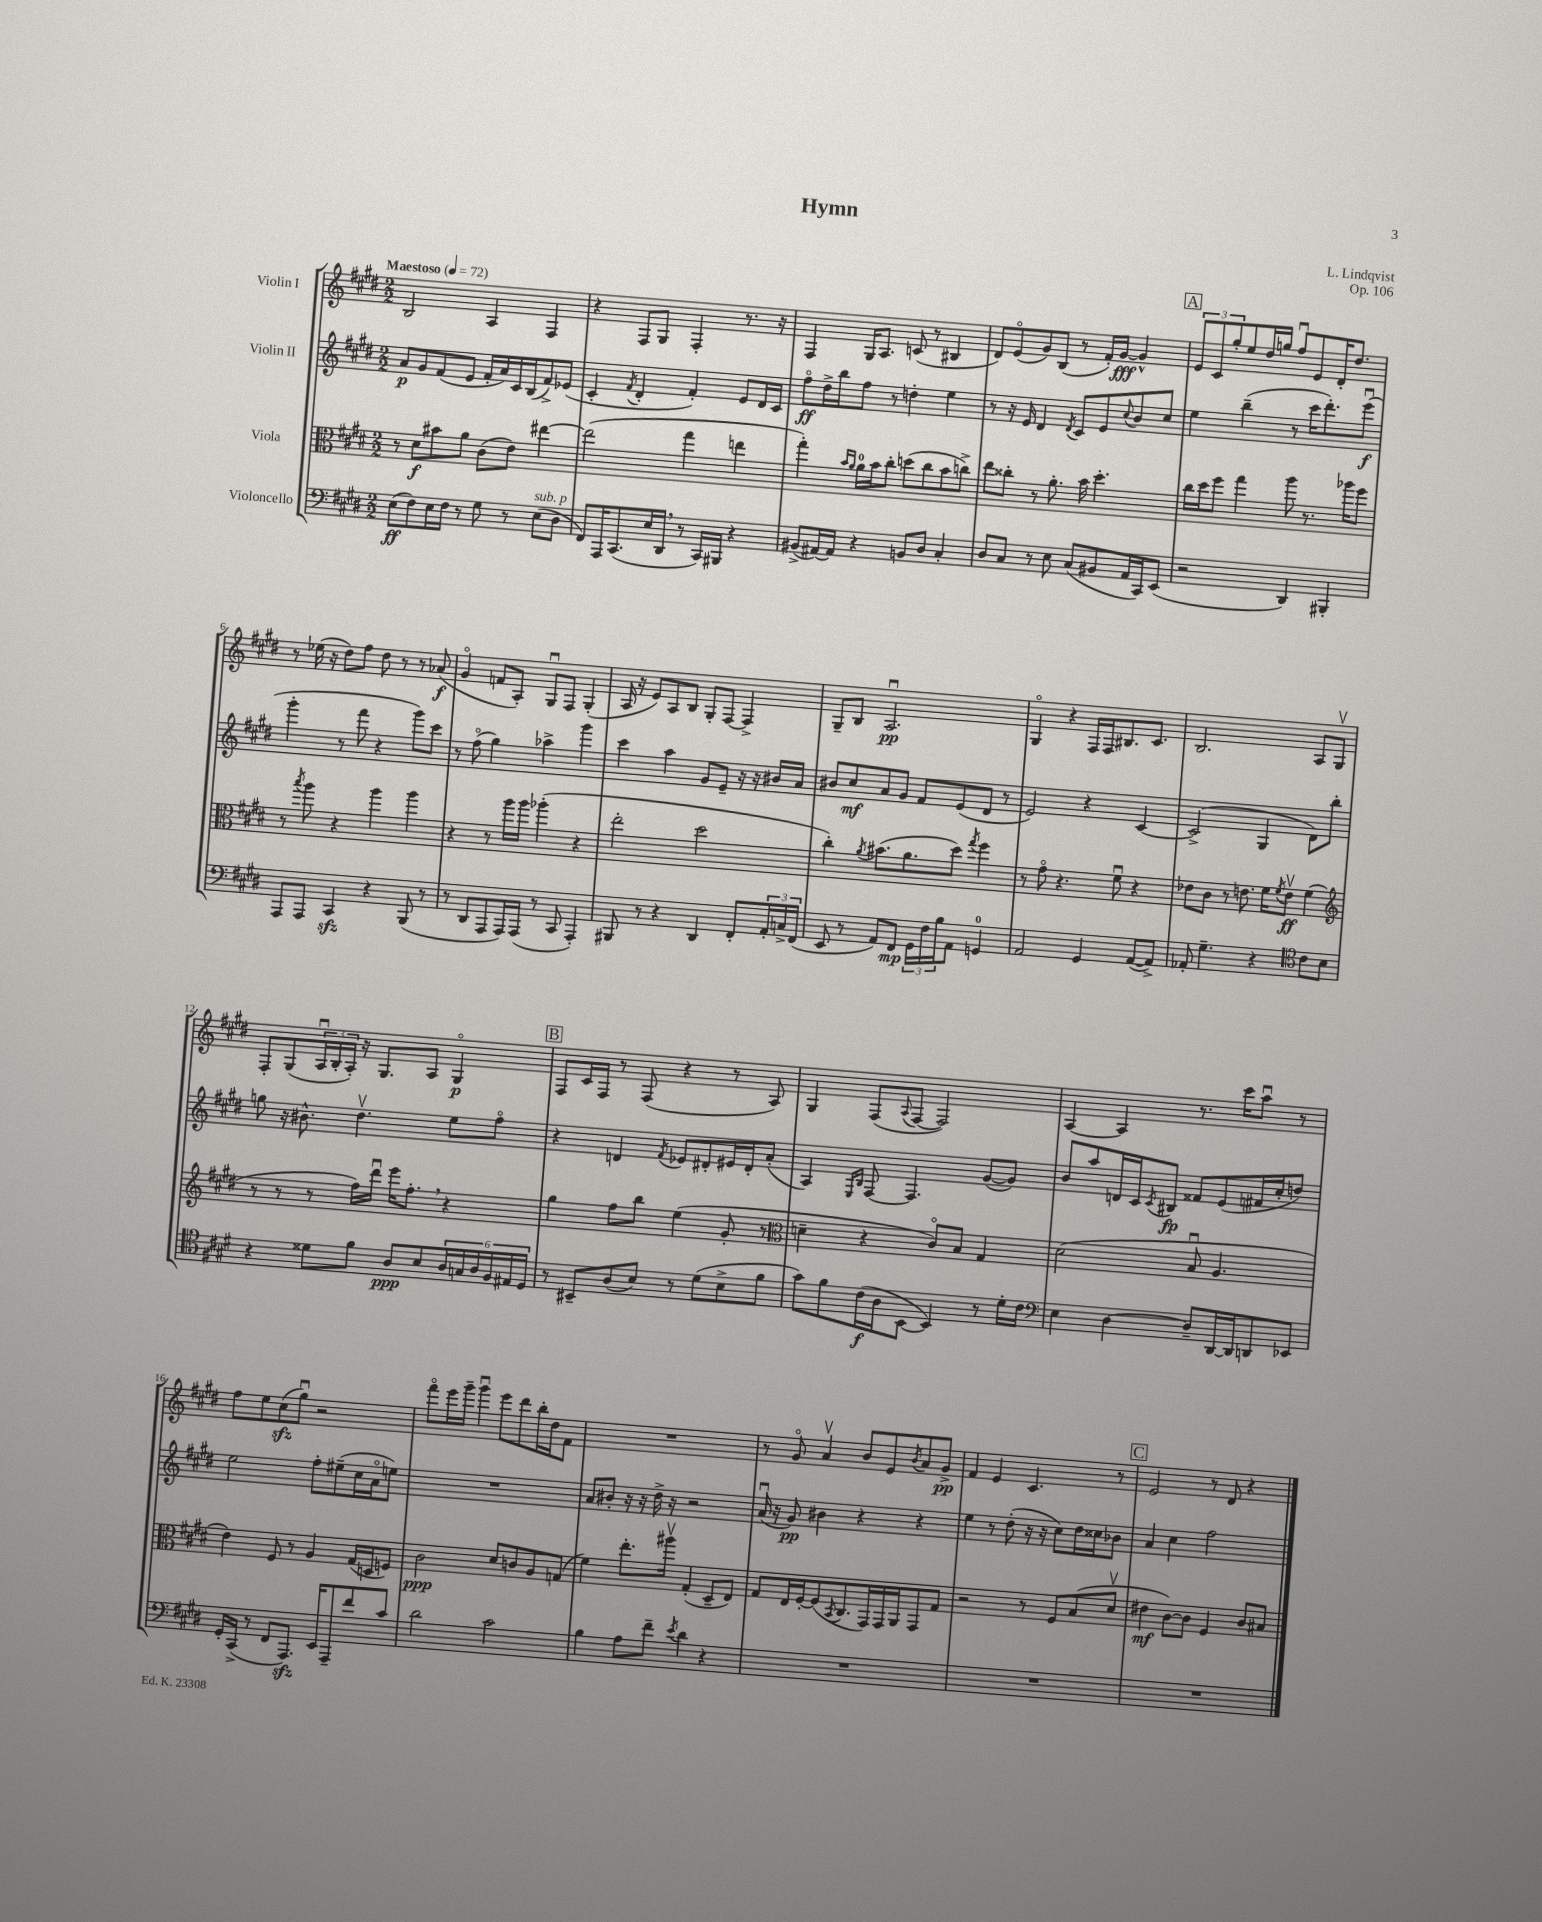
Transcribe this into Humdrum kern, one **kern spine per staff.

**kern	**dynam	**kern	**dynam	**kern	**dynam	**kern	**dynam
*part4	*part4	*part3	*part3	*part2	*part2	*part1	*part1
*staff4	*staff4	*staff3	*staff3	*staff2	*staff2	*staff1	*staff1
*I"Violoncello	*	*I"Viola	*	*I"Violin II	*	*I"Violin I	*
*clefF4	*	*clefC3	*	*clefG2	*	*clefG2	*
*k[f#c#g#d#]	*	*k[f#c#g#d#]	*	*k[f#c#g#d#]	*	*k[f#c#g#d#]	*
*M2/2	*	*M2/2	*	*M2/2	*	*M2/2	*
*MM72	*	*MM72	*	*MM72	*	*MM72	*
=1	=1	=1	=1	=1	=1	=1	=1
!	!	!	!	!	!	!LO:TX:a:B:t=Maestoso	!
(8E\L	ff	8r	.	8a/L	p	2B/	.
8F#\)	.	8d#\L	f	8g#/	.	.	.
16E\L	.	8b#X\	.	(8f#/	.	.	.
16F#\JJ	.	.	.	.	.	.	.
8r	.	8a\J	.	8e/J	.	.	.
8G#\	.	(8c#\L	.	16f#'/LL	.	4A/	.
.	.	.	.	16a/)	.	.	.
8r	.	8e\J)	.	16c#/	.	.	.
.	.	.	.	(16B/J	.	.	.
!LO:TX:a:i:t=sub. p	!	!	!	!	!	!	!
(8E\L	.	[4ee#X\	.	8f#^/)	.	4F#/	.
8D#\J	.	.	.	(8e-X/J	.	.	.
=2	=2	=2	=2	=2	=2	=2	=2
8FF#/L)	.	(2ee#\]	.	4c#'/	.	4r	.
16AAA/K	.	.	.	.	.	.	.
(8.CC#/	.	.	.	.	.	.	.
.	.	.	.	8qf#/	.	.	.
.	.	.	.	4d#'/	.	8F#/L	.
16E/L	.	.	.	.	.	8G#/J	.
16DD#,/JJ	.	.	.	.	.	.	.
8r	.	4gg#\	.	4f#'/)	.	4F#'/	.
16CC#/LL)	.	.	.	.	.	.	.
16BBB#X/JJ	.	.	.	.	.	.	.
4r	.	4een\	.	8e/L	.	8.r	.
.	.	.	.	16d#/L	.	.	.
.	.	.	.	16c#/JJ	.	16r	.
=3	=3	=3	=3	=3	=3	=3	=3
(8BB#X^/L	.	4gg#'\)	.	8ff#\L	ff	4F#/	.
[16AA#X/L)	.	.	.	16dd#^\L	.	.	.
16AA#/JJ]	.	.	.	16bb\J	.	.	.
.	.	16qqb/LL	.	.	.	.	.
.	.	16qqa/JJ	.	.	.	.	.
4r	.	16a\LL	.	8ff#\J	.	16G#/KL	.
.	.	16b\J	.	.	.	8.A/J	.
.	.	8cc#'\J	.	8r	.	.	.
8BBn/L	.	(8ddn\L	.	4ddn'\	.	(8cn/	.
8D#/J	.	8cc#\	.	.	.	8r	.
4C#'/	.	8b\	.	4ee\	.	4B#X/	.
.	.	8ccn^\J)	.	.	.	.	.
=4	=4	=4	=4	=4	=4	=4	=4
8D#/L	.	8ee\L	.	8r	.	8d#/L)	.
8C#/J	.	8cc##X'\J	.	16r	.	(8e/	.
.	.	.	.	16e/	.	.	.
8r	.	8r	.	4d#/	.	8g#/)	.
8E\	.	8.a'\	.	.	.	(8B/J	.
.	.	.	.	8qd#/	.	.	.
(8C#/L	.	.	.	8c#/L	.	8r	.
.	.	16b\	.	.	.	.	.
8BB#X/	.	4.dd#'\	.	8e/	.	16f#'/LL)	.
.	.	.	.	.	.	[16g#/JJ	fff
.	.	.	.	8qqcc#/	.	.	.
16AA/L	.	.	.	8b/	.	4g#^^/]	.
16CC#/J)	.	.	.	.	.	.	.
(8EE/J	.	.	.	8cc#/J	.	.	.
!!LO:REH:place=s1:t=A
=5	=5	=5	=5	=5	=5	=5	=5
2r	.	16cc#\LL	.	4ee\	.	12e/L	.
.	.	16dd#\J	.	.	.	.	.
.	.	.	.	.	.	12c#/	.
.	.	8ff#\J	.	.	.	.	.
.	.	.	.	.	.	12gg#'/	.
.	.	4gg#\	.	(4bb~\	.	8ee/	.
.	.	.	.	.	.	16dd#/L	.
.	.	.	.	.	.	16ggn/JJ	.
4DD#/)	.	8aa\	.	8r	.	8ff#u/L	.
.	.	8.r	.	16ccc#\KL	.	8e/	.
.	.	.	.	8.ddd#'\)	.	.	.
4BBB#X'/	.	.	.	.	.	16d#'/K	.
.	.	16aa-X\KL	.	.	.	8.dd#/J	.
.	.	8ff#\J	.	(8eeeu\J	f	.	.
!!LO:LB:g=z
=6	=6	=6	=6	=6	=6	=6	=6
8AAA/L	.	8r	.	4ggg#'\	.	8r	.
.	.	8qbb/	.	.	.	.	.
8AAA/J	.	8aa\	.	.	.	(16ee-X\	.
.	.	.	.	.	.	16r	.
4CC#zz/	.	4r	.	8r	.	8dd#\L)	.
.	.	.	.	8fff#\	.	8ff#\J	.
4r	.	4aa\	.	4r	.	8dd#\	.
.	.	.	.	.	.	8r	.
(8BBB/	.	4aa\	.	8ggg#\L)	.	8r	.
8r	.	.	.	8ccc#\J	.	(8a-X/	f
=7	=7	=7	=7	=7	=7	=7	=7
8r	.	4r	.	8r	.	4g#/	.
8DD#/L	.	.	.	(8ff#\	.	.	.
8AAA/	.	8r	.	4gg#\)	.	8fn/L	.
16AAA/L)	.	16aa\LL	.	.	.	8A'/J)	.
(16AAA/JJ	.	16aa\JJ	.	.	.	.	.
8r	.	(4aa-X'\	.	4aa-X^\	.	8G#u/L	.
8CC#/	.	.	.	.	.	8F#/J	.
4AAA'/)	.	4r	.	4ggg#\	.	(4G#'/	.
=8	=8	=8	=8	=8	=8	=8	=8
8BBB#X/	.	2ee'\	.	4ccc#\	.	16A/	.
.	.	.	.	.	.	16r	.
8r	.	.	.	.	.	8e/L)	.
4r	.	.	.	4aa\	.	8A/	.
.	.	.	.	.	.	8B/J	.
4DD#/	.	2dd#\	.	8g#/L	.	8G#'/L	.
.	.	.	.	8e~/J	.	[8F#/J	.
8FF#'/L	.	.	.	16r	.	4F#^/]	.
.	.	.	.	16r	.	.	.
24AA'/L	.	.	.	16b#X/LL	.	.	.
24Cn^/	.	.	.	.	.	.	.
.	.	.	.	16a/JJ	.	.	.
(24FF#/JJ	.	.	.	.	.	.	.
=9	=9	=9	=9	=9	=9	=9	=9
8EE/	.	4cc#'\)	.	8b#X/L	.	8G#~/L	.
8r	.	.	.	8cc#/	mf	8B/J	.
.	.	8qa/	.	.	.	.	.
8AA/L)	.	(8.b#X\L	.	8a/	.	2.Au/	pp
8FF#/J	mp	.	.	8g#/J	.	.	.
.	.	8.a\	.	.	.	.	.
24GG#\LL	.	.	.	8f#/L	.	.	.
24F#\	.	.	.	.	.	.	.
24B\J	.	.	.	.	.	.	.
8AA\J	.	8dd#\J)	.	(8e/	.	.	.
.	.	8qgg#/	.	.	.	.	.
4GGn/	.	4ff#\	.	8d#/J	.	.	.
.	.	.	.	8r	.	.	.
=10	=10	=10	=10	=10	=10	=10	=10
2AA/	.	8r	.	2e/)	.	4G#/	.
.	.	8g#\	.	.	.	.	.
.	.	4.r	.	.	.	4r	.
4GG#/	.	.	.	4r	.	16F#/LL	.
.	.	.	.	.	.	16F#/J	.
.	.	8f#u\	.	.	.	8.B#X/	.
([8AA/L	.	4r	.	[4c#/	.	.	.
.	.	.	.	.	.	8.c#/J	.
8AA^/J])	.	.	.	.	.	.	.
=11	=11	=11	=11	=11	=11	=11	=11
8AA-X'/	.	8e-X\L	.	(2c#^/]	.	2.B/	.
4.G#~\	.	8c#\J	.	.	.	.	.
.	.	8r	.	.	.	.	.
.	.	8.en\	.	.	.	.	.
4r	.	.	.	4G#/	.	.	.
.	.	16f#\KL	.	.	.	.	.
.	.	8qf#/	.	.	.	.	.
.	.	8ev\J	ff	.	.	.	.
*clefC4	*	*	*	*	*	*	*
8c#\L	.	(4f#\	.	8d#\L)	.	8A/L	.
8B\J	.	.	.	8bb'\J	.	8G#v/J	.
!!LO:LB:g=z
=12	=12	=12	=12	=12	=12	=12	=12
*	*	*clefG2	*	*	*	*	*
4r	.	8r	.	8ggn\	.	8F#'/L	.
.	.	8r	.	16r	.	(8G#/	.
.	.	.	.	8.b#X^^\	.	.	.
8d##X\L	.	8r	.	.	.	24Au/L	.
.	.	.	.	.	.	24B'/	.
.	.	.	.	.	.	24A'/JJ)	.
8f#\J	.	16ff#\LL)	.	4.dd#v\	.	16r	.
.	.	16ddd#u\JJ	.	.	.	8.G#/L	.
8A/L	ppp	16eee\KL	.	.	.	.	.
.	.	8.ff#',\J	.	.	.	.	.
8B/	.	.	.	.	.	8A/J	.
24A/L	.	4r	.	8ee\L	.	4G#/	p
24Gn/	.	.	.	.	.	.	.
24A/	.	.	.	.	.	.	.
24F#/	.	.	.	8ff#\J	.	.	.
24E#X/	.	.	.	.	.	.	.
24D#/JJ	.	.	.	.	.	.	.
!!LO:REH:place=s1:t=B
=13	=13	=13	=13	=13	=13	=13	=13
8r	.	4gg#\	.	4r	.	8F#/L	.
8BB#X~/L	.	.	.	.	.	16c#/L	.
.	.	.	.	.	.	16F#/JJ	.
(8A/	.	8ff#\L	.	4dn/	.	8r	.
8B/J)	.	8bb\J	.	.	.	(8F#/	.
.	.	.	.	8qf#/	.	.	.
8r	.	(4ee\	.	8e-X/L	.	4r	.
(8d#\L	.	.	.	8d#X'/	.	.	.
8B^\	.	8g#'/	.	16e#X/L	.	8r	.
.	.	.	.	16d#'/J	.	.	.
8f#\J	.	8r	.	(8a'/J	.	8A/)	.
=14	=14	=14	=14	=14	=14	=14	=14
*	*	*clefC3	*	*	*	*	*
8g#\L)	.	4dn~\	.	4A/)	.	4G#/	.
8f#\	.	.	.	.	.	.	.
.	.	.	.	16qqE/LL	.	.	.
.	.	.	.	16qqB/JJ	.	.	.
(16c#\L	f	4r	.	[8F#/	.	(8F#/L	.
16A\J	.	.	.	.	.	.	.
.	.	.	.	.	.	8qqA/	.
[8BB\J	.	.	.	4.F#/]	.	[8F#/J	.
4BB/])	.	8c#/L)	.	.	.	2F#/])	.
.	.	8B/J	.	.	.	.	.
8r	.	4G#/	.	([8g#/L	.	.	.
16d#'\LL	.	.	.	8g#/J])	.	.	.
16c#\JJ	.	.	.	.	.	.	.
=15	=15	=15	=15	=15	=15	=15	=15
*clefF4	*	*	*	*	*	*	*
4E\	.	(2d#\	.	8b/L	.	[4A/	.
.	.	.	.	8aa/	.	.	.
[4D#\	.	.	.	16dn/L	.	4A/]	.
.	.	.	.	16c#/J	.	.	.
.	.	.	.	8qc#/	.	.	.
.	.	.	.	8B#X/J	fp	.	.
8D#~/L]	.	8Bu/	.	8f##X/L	.	8.r	.
[16DD#/L	.	4.A/	.	(8e/	.	.	.
16DD#/J]	.	.	.	.	.	16ccc#\KL	.
8DDn/	.	.	.	16f#X/L	.	8aau\J	.
.	.	.	.	16cc#'/J	.	.	.
8EE-X/J	.	.	.	8ddn/J)	.	8r	.
!!LO:LB:g=z
=16	=16	=16	=16	=16	=16	=16	=16
16GG#'/LL	.	4e\)	.	2ee\	.	8ff#\L	.
(16CC#^/JJ	.	.	.	.	.	.	.
8r	.	.	.	.	.	8ee\	.
8FF#/L	.	8F#/	.	.	.	(8cc#zz\	.
8.AAAzz/J)	.	8r	.	.	.	8gg#u\J)	.
.	.	4A/	.	8ff#'\L	.	2r	.
16EE/KL	.	.	.	.	.	.	.
8AAA~/	.	.	.	(8ee#X~\	.	.	.
8f#/	.	(16G#/LL	.	16cc#\L	.	.	.
.	.	16Dn/J	.	16a\J	.	.	.
8c#/J	.	8Fn/J)	.	8een\J)	.	.	.
=17	=17	=17	=17	=17	=17	=17	=17
2d#\	.	2c#\	ppp	1r	.	8fff#\L	.
.	.	.	.	.	.	16eee\L	.
.	.	.	.	.	.	16ggg#~\JJ	.
.	.	.	.	.	.	4ggg#u\	.
2c#\	.	8d#/L	.	.	.	8eee\L	.
.	.	8cn/	.	.	.	8ddd#\	.
.	.	8A/	.	.	.	16bb'\L	.
.	.	.	.	.	.	16dd#\J	.
.	.	(8Gn/J	.	.	.	8f#\J	.
=18	=18	=18	=18	=18	=18	=18	=18
4B\	.	4f#\)	.	8a/L	.	1r	.
.	.	.	.	8b#X'/J	.	.	.
8A\L	.	8.ee'\L	.	16r	.	.	.
.	.	.	.	16r	.	.	.
8f#~\J	.	.	.	16dd#^\	.	.	.
.	.	16aa#Xv\Jk	.	16r	.	.	.
8qe/	.	.	.	.	.	.	.
4d#\	.	(4G#'/	.	2r	.	.	.
4r	.	8D#~/L	.	.	.	.	.
.	.	8E/J)	.	.	.	.	.
=19	=19	=19	=19	=19	=19	=19	=19
1r	.	8G#/L	.	(16au/	.	8r	.
.	.	.	.	16r	.	.	.
.	.	16E/L	.	8g#/)	pp	8g#/	.
.	.	[16F#'/J	.	.	.	.	.
.	.	(8F#/]	.	4b#X\	.	4av/	.
.	.	8qBB/	.	.	.	.	.
.	.	8.C#/	.	.	.	.	.
.	.	.	.	4r	.	8b/L	.
.	.	16GG#/L)	.	.	.	.	.
.	.	16GG#/	.	.	.	8e/	.
.	.	16AA/J	.	.	.	.	.
.	.	.	.	.	.	8qb/	.
.	.	8GG#/	.	4r	.	8a/	.
.	.	8G#/J	.	.	.	8g#^/J	pp
=20	=20	=20	=20	=20	=20	=20	=20
1r	.	2r	.	4ee\	.	4f#/	.
.	.	.	.	8r	.	4e/	.
.	.	.	.	(8dd#'\	.	.	.
.	.	8r	.	16r	.	4.c#/	.
.	.	.	.	16r	.	.	.
.	.	8F#/L	.	8cc#\L)	.	.	.
.	.	(8B/	.	16dd#\L	.	.	.
.	.	.	.	16cc##X\J	.	.	.
.	.	8d#v/J	.	8b-X\J	.	8r	.
!!LO:REH:place=s1:t=C
=21	=21	=21	=21	=21	=21	=21	=21
1r	.	4e#X\	mf	4a/	.	2e/	.
.	.	[8c#\L)	.	4cc#\	.	.	.
.	.	8c#\J]	.	.	.	.	.
.	.	4F#/	.	2ff#\	.	8r	.
.	.	.	.	.	.	8d#/	.
.	.	8c#/L	.	.	.	4r	.
.	.	8B#X/J	.	.	.	.	.
==	==	==	==	==	==	==	==
*-	*-	*-	*-	*-	*-	*-	*-
